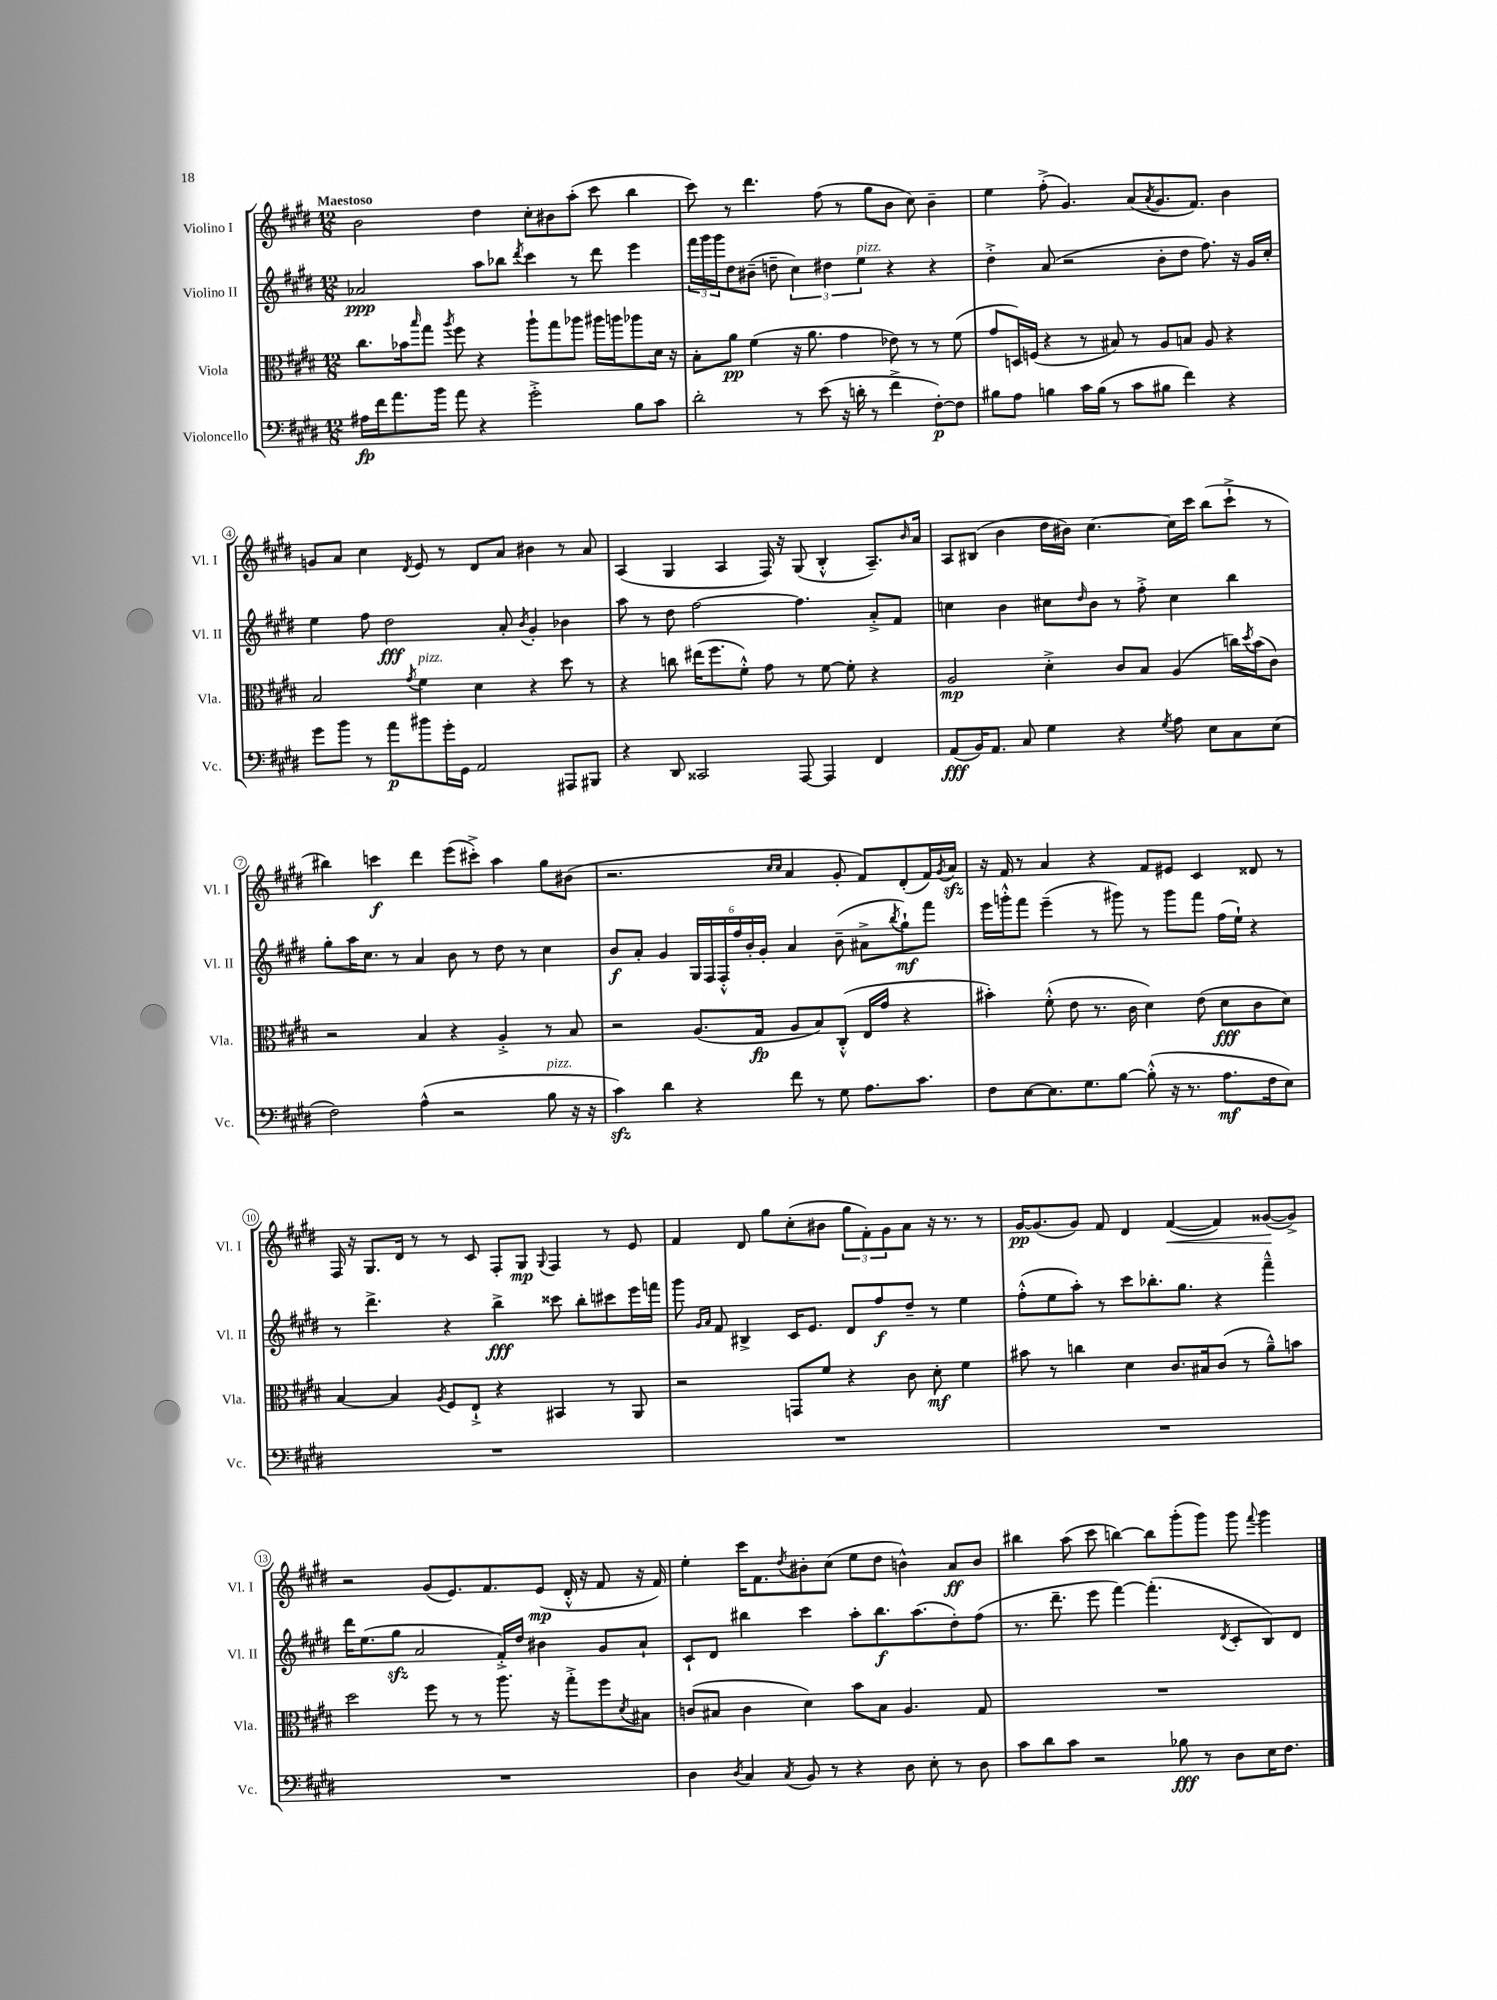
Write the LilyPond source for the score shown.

<<
\new StaffGroup <<
\new Staff = "s0" \with { instrumentName = "Violino I" shortInstrumentName = "Vl. I" } {
    \clef treble \key e \major \numericTimeSignature \time 12/8 \tempo "Maestoso"
    b'2 dis''4 cis''8-. bis'8 a''8-.( cis'''8 b''4 |
    cis'''8) r8 dis'''4. fis''8( r8 gis''8 b'8 cis''8) b'4-- |
    e''4 fis''8-.->( gis'4.) a'8( \acciaccatura { a'8 } gis'8. fis'8.) b'4 |
    g'8 a'8 cis''4 \acciaccatura { dis'8 } e'8 r8 dis'8 a'8 bis'4 r8 a'8 |
    a4( gis4 a4 fis16) r16 gis8( b4-.-^ a8.--) \grace { b'16 } a'16 |
    a8 bis8( b'4 dis''16 bis'16) cis''4.~ cis''16 cis'''16 b''8( cis'''8-!-> r8 |
    bis''4) c'''4\f dis'''4 e'''8( cis'''8-.->) a''4 gis''8 bis'8( |
    r2. \grace { cis''16 cis''16 } a'4 gis'8-. fis'8) dis'8-.( fis'16) \acciaccatura { gis'8 } a'16\sfz |
    r16 fis'16 r8 a'4 r4 fis'8 eis'8 cis'4 disis'8 r8 |
    fis16 r16 gis8. dis'16 r8 r8 cis'8 fis8-. gis8\mp \appoggiatura { gis8 } fis4 r8 e'8 |
    fis'4 dis'8 gis''8 cis''8-.( bis'8 \tuplet 3/2 { gis''8 fis'8-.) gis'8 } a'8 r16 r8. r8 |
    gis'16~\pp gis'8.( gis'8) fis'8 dis'4 fis'4~\<( fis'4) gisis'8~\!( gisis'8->) |
    r2 gis'8( e'8.) fis'8. e'8\mp( dis'16-.-^ r16 fis'8 r16 fis'16) |
    e''4-. cis'''16 fis'8. \acciaccatura { dis''8 } bis'8-. cis''8( e''8 dis''8 b'4-^) a'8\ff b'8 |
    bis''4 a''8( cis'''8 b''4~) b''8 gis'''8-.( gis'''8) gis'''8 \appoggiatura { fis'''8 } gis'''4 \bar "|." |
}
\new Staff = "s1" \with { instrumentName = "Violino II" shortInstrumentName = "Vl. II" } {
    \clef treble \key e \major \numericTimeSignature \time 12/8
    aes'2\ppp a''8 bes''8 \acciaccatura { dis'''8 } cis'''4 r8 dis'''8 e'''4 |
    \tuplet 3/2 { fis'''16 gis'''16 gis'''16 } dis''8 bis'8--( d''8-- \tuplet 3/2 { cis''4) dis''4 e''4^\markup { \italic "pizz." } } r4 r4 |
    dis''4-.-> a'8( r2 b'8-. dis''8 fis''8.) r16 gis'16 cis''16-. |
    e''4 fis''8 dis''2\fff a'8-. \acciaccatura { b'8 } gis'4-. bes'4 |
    a''8 r8 dis''8 fis''2~ fis''4. a'8-.-> fis'8 |
    c''4 b'4 cis''8 \grace { dis''16 } b'8 r8 fis''8-.-> cis''4 b''4 |
    gis''8-. a''16 cis''8. r8 a'4 b'8 r8 dis''8 r8 cis''4 |
    b'8\f a'8-. gis'4 \tuplet 6/4 { gis16 fis16 fis16-.-^ fis''16 b'16-. gis'16-. } a'4 b'8--( ais'8-> \acciaccatura { b''8 } gis''8-!\mf) fis'''8 |
    e'''16 g'''16-.-^ fis'''8 e'''4--( r8 gis'''8) r8 gis'''8 fis'''8 fis''16( e''16-!) r4 |
    r8 dis'''4.-> r4 b''4->\fff cisis'''8 b''8-. cis'''8 e'''16 f'''16 |
    gis'''8 \grace { gis'16 a'16 } fis'8 bis4-> cis'16 e'8. dis'8 fis''8\f dis''8-- r8 e''4 |
    fis''8-.-^( e''8 a''8-.) r8 cis'''8 bes''8.-. gis''8. r4 fis'''4---^ |
    dis'''16 e''8.( gis''8\sfz a'2 fis'16-.->) dis''16 bis'4 gis'8 a'8-! |
    cis'8-! dis'8 bis''4 cis'''4 a''8-. bis''8.\f a''8.( dis''8-.) fis''8( |
    r8. dis'''8.-- e'''8 fis'''4~) fis'''4.-.( \acciaccatura { dis'8 } cis'8-. b8) dis'8 \bar "|." |
}
\new Staff = "s2" \with { instrumentName = "Viola" shortInstrumentName = "Vla." } {
    \clef alto \key e \major \numericTimeSignature \time 12/8
    cis''8. bes'16 \grace { b''16 } gis''8 \acciaccatura { a''8 } fis''8 r4 a''8-! gis''8 aes''8 ais''16 a''16 aes''8 dis'16 r16 |
    b8-. a'8\pp fis'4( r16 a'8. gis'4 ees'8) r8 r8 fis'8( |
    gis'8 d16) f16( r4 r8 bis8) r8 a8 b8 a8 r4 |
    b2 \acciaccatura { gis'8 } fis'4^\markup { \italic "pizz." } dis'4 r4 dis''8 r8 |
    r4 c''8 eis''16( fis''8. fis'8-.-^) gis'8 r8 fis'8~ fis'8-. r4 |
    a2\mp dis'4-.-> cis'8 b8 a4( c''16) \acciaccatura { dis''8 } b'16( cis'8) |
    r2 b4 r4 a4-.-> r8 b8 |
    r2 a8.( gis16\fp a8 b8) cis8-.-^( e16 gis'16 r4 |
    bis'4-.) fis'8-.-^( e'8 r8. cis'16 dis'4) e'8( dis'8\fff cis'8 dis'8) |
    b4~ b4 \acciaccatura { a8 } fis8 e8-!-> r4 bis,4 r8 a,8 |
    r2 g,8 fis'8 r4 cis'8 dis'8-.\mf fis'4 |
    bis'8 r8 c''4 dis'4 cis'8. bis16 cis'8( r8 a'8---^) b'8 |
    dis''2 fis''8 r8 r8 a''8. r16 gis''8-.-> fis''8 \acciaccatura { dis'8 } bis8 |
    c'8( bis8 c'4 dis'4) b'8 bis8 a4. gis8 |
    R1. \bar "|." |
}
\new Staff = "s3" \with { instrumentName = "Violoncello" shortInstrumentName = "Vc." } {
    \clef bass \key e \major \numericTimeSignature \time 12/8
    ais16\fp fis'16 a'8. b'16 a'8 r4 gis'2-.-> b8 cis'8 |
    dis'2-. r8 e'8( r16 d'16-. r8 fis'4-> fis8~-.\p) fis8 |
    bis8 a8 b4 cis'16 b16( r8 cis'8 bis8 fis'4) r4 |
    gis'8 b'8 r8 a'8\p bis'8 gis'16-. gis,16 a,2 ais,,8 bis,,8 |
    r4 dis,8 cisis,2 a,,8~ a,,4 fis,4 |
    a,8\fff( b,16) a,8. cis8 gis4 r4 \acciaccatura { gis8 } a8 e8 cis8 e8( |
    fis2) a4-^( r2 b8^\markup { \italic "pizz." } r16 r16 |
    cis'4\sfz) dis'4 r4 fis'8 r8 gis8 a8. cis'8. |
    fis8 e8~ e8. gis8. b8~ b8-.-^( r16 r8. a8.\mf fis16 e8) |
    R1. |
    R1. |
    R1. |
    R1. |
    dis4 \acciaccatura { dis8 } cis4 \acciaccatura { cis8 } b,8 r8 r4 dis8 e8-. r8 dis8 |
    cis'8 dis'8 cis'8 r2 bes8\fff r8 dis8 e16 fis8. \bar "|." |
}
>>
>>
\layout { \context { \Score \override BarNumber.stencil = #(make-stencil-circler 0.1 0.3 ly:text-interface::print) } }
